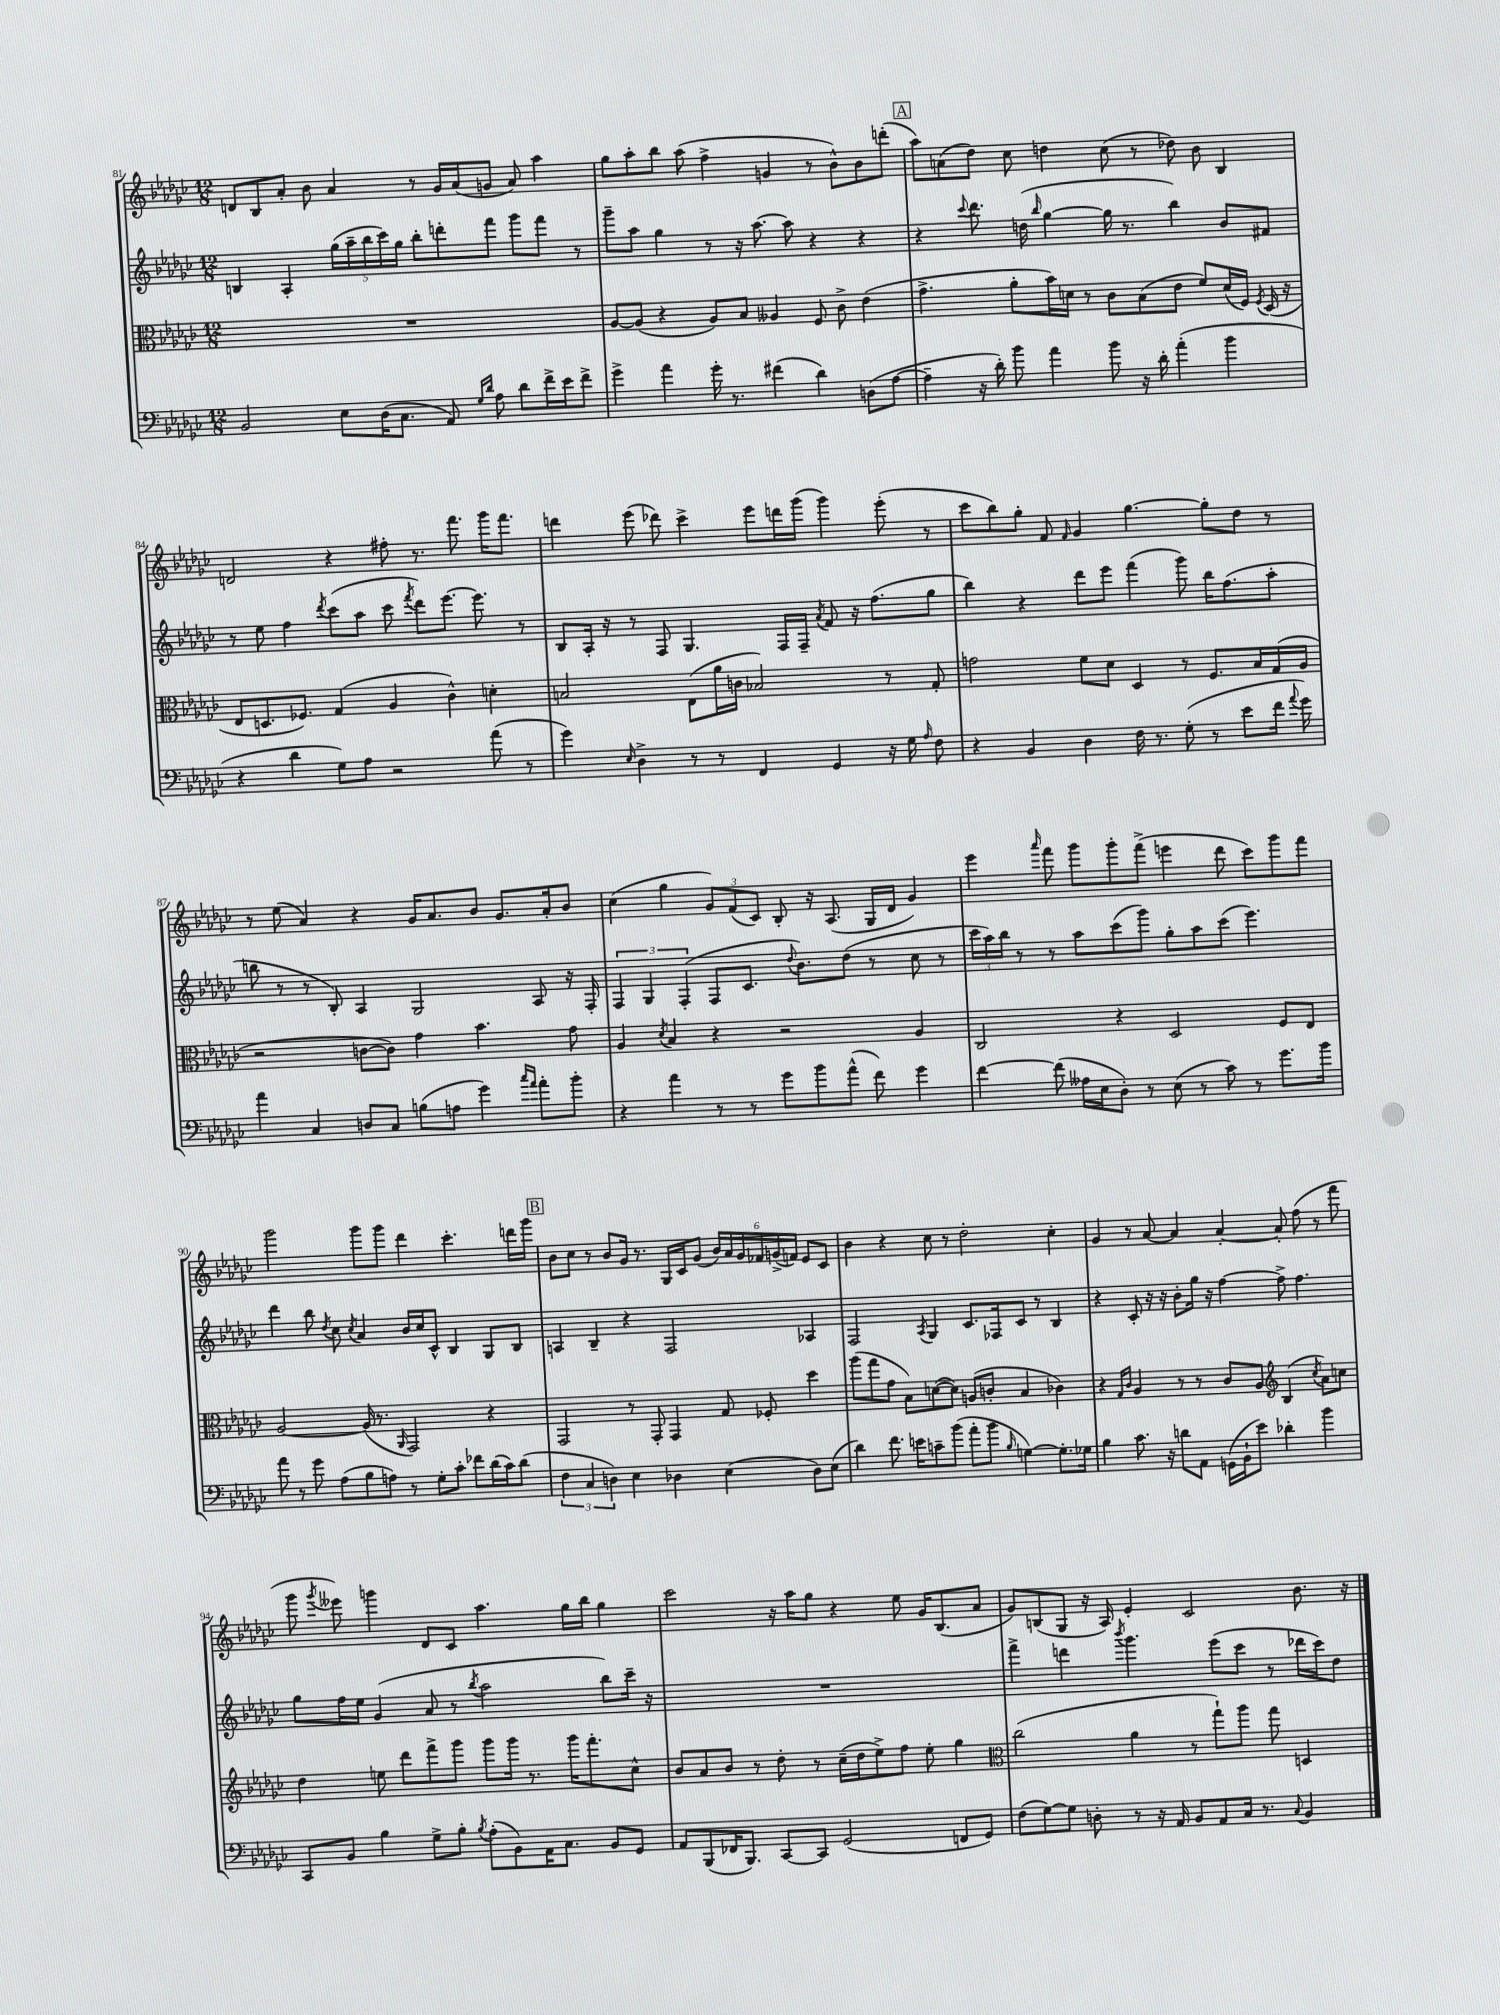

**kern	**kern	**kern	**kern
*part4	*part3	*part2	*part1
*staff4	*staff3	*staff2	*staff1
*clefF4	*clefC3	*clefG2	*clefG2
*k[b-e-a-d-g-c-]	*k[b-e-a-d-g-c-]	*k[b-e-a-d-g-c-]	*k[b-e-a-d-g-c-]
*M12/8	*M12/8	*M12/8	*M12/8
=81	=81	=81	=81
2BB-/	1.r	4Bn/	8dn/L
.	.	.	8B-/
.	.	4A-'/	8a-'/J
.	.	.	8b-\
8E-\L	.	(20gg-\LL	4a-/
.	.	20aa-~\	.
.	.	20bb-\	.
(16D-\K	.	.	.
.	.	20ccc-\)	.
8.C-\J	.	.	.
.	.	20gg-\JJ	.
.	.	8bb-'\L	8r
8AA-/)	.	8dddn'\	16g-/LL
.	.	.	(16a-/J
16qqG-/LL	.	.	.
16qqd-/JJ	.	.	.
8A-\	.	8fff\J	8gn/J
8d-\L	.	8ggg-\L	8a-/)
16f^\L	.	8fff\J	4aa-\
16e-\J	.	.	.
8f^\J	.	8r	.
=82	=82	=82	=82
4g-^\	[8A-/L	8ggg-~\L	8gg-\L
.	(8A-/J]	8aa-\J	8aa-'\
4a-\	4r	4gg-\	8bb-\J
.	.	.	(8aa-\
16g-'\	8A-/L)	8r	4ff^\
8.r	.	.	.
.	8B-/J	16r	.
.	.	[8.aa-\	.
(4f#X\	4A--X/	.	4gn/
.	.	8aa-\]	.
4d-\)	8F/	4r	8r
.	8c-^\	.	8b-^^\L)
(8Dn\L	(4e-\	4r	8b-\
[8A-\J	.	.	(8dddn'\J
!!LO:REH:place=s1:t=A
=83	=83	=83	=83
4A-~\]	4.g-^\	4r	8aa-\L)
.	.	.	(8an\
.	.	8qqccc-/	.
16r	.	8.ddd-\	8dd-\J)
16d-'\)	.	.	.
8b-\	8a-'\L	.	8cc-\
.	.	(16ddn\	.
.	.	16qqbb-/	.
4a-\	16b-\L)	[4gg-\	4ddn\
.	16dn\JJ	.	.
.	8r	.	.
8b-\	8c-\L	16gg-\]	(8cc-\
.	.	8.r	.
16r	(8B-\	.	8r
16d-'\	.	.	.
(4a-'\	8e-\J	4bb-\)	8dd-X\)
.	8f/L)	.	8b-\
4b-\	(16d/L	8b-/L	4B-/
.	16F/JJ)	.	.
.	8qF/	.	.
.	(16D-/	8f#X/J	.
.	16r	.	.
!!LO:LB:g=z
=84	=84	=84	=84
4r	8E-/L	8r	2dn/
.	8.Dn/	8ee-\	.
4d-\	.	4ff\	.
.	8.F-X/J)	.	.
.	.	8qddd-/	.
8G-\L)	(4G-/	(8ccc-\L	4r
8A-\J	.	8aa-\J	.
2r	4A-/	8ccc-\	8ff#X'\
.	.	8qfff/	.
.	.	8ddd-\L)	8.r
.	4c-^^\)	[8.eee-\J	.
.	.	.	8.fff\
.	.	8.eee-\]	.
(8a-\	4dn'\	.	16ggg-\KL
.	.	.	8.fff\J
8r	.	8r	.
=85	=85	=85	=85
4g-\)	2Bn/	8B-/L	4dddn\
.	.	16A-'/Jk	.
.	.	16r	.
16qqE-/	.	.	.
4D-^\	.	8r	(8eee-\
.	.	8F/	8ddd-X\)
8r	(8E-\L	4.G-/	4ccc-^\
8r	16a-\L	.	.
.	16cn\JJ	.	.
4FF/	2B-X/)	.	8eee-\L
.	.	16F/LL	16dddn\L
.	.	16F~/JJ	(16ggg-\JJ
.	.	8qa-/	.
4GG-/	.	8f/	4ggg-\)
.	.	16r	.
.	.	(8.ff\L	.
16r	8r	.	(8eee-'\
16G-\	.	.	.
16qqA-/	.	.	.
8F\	8G-'/	8gg-\J	8r
=86	=86	=86	=86
4r	2gn\	4bb-\)	8ccc-\L
.	.	.	8bb-\)
4BB-/	.	4r	8gg-'\J
.	.	.	8f/
.	.	.	16qqf/
4D-\	8f\L	8ddd-\L	4g-/
.	8d-\J	8eee-\J	.
16F\	4D-/	(4fff\	[4.gg-\
8.r	.	.	.
(8G-'\	8r	8ggg-\)	.
8r	8.F/L	16bb-\KL	8gg-'\L]
.	.	(8.ff\	.
8e-\L	.	.	8dd-\J
.	16B-/L	.	.
16f\Jk	(16G-/	8aa-'\J	8r
8qqa-/	.	.	.
16g-\)	16A-/JJ	.	.
!!LO:LB:g=z
=87	=87	=87	=87
4a-\	2r	8bbn\	8r
.	.	8r	(8ee-\
4C-/	.	8r	4a-/)
.	.	8B-'/)	.
8Dn/L	[8cn\L	4A-/	4r
8C-/J	8c\J])	.	.
(8Bn\L	4g-\	2G-/	16g-/KL
.	.	.	8.a-/
8An\J	.	.	.
4g-\)	4.b-\	.	8b-/J
.	.	.	8.g-/L
16qqcc-/LL	.	.	.
16qqa-/JJ	.	.	.
8a-'\L	.	8A-/	.
.	.	.	16a-'/k
8b-'\J	8g-\	16r	8b-/J
.	.	16F'/	.
=88	=88	=88	=88
4r	4A-/	6F/	(4cc-\
.	.	6G-/	.
.	8qd-/	.	.
4a-\	4B-/	.	4gg-\
.	.	(6F'/	.
8r	4r	8F/L	12g-/L)
.	.	.	(12f/
8r	.	8.c-/J	.
.	.	.	12c-/J)
8g-\L	2r	.	8B-'/
.	.	8qqdd-/	.
.	.	8.b-\L)	.
8b-\	.	.	16r
.	.	.	(8.A-/
(8a-^^\J	.	(8dd-\J	.
8f\)	.	8r	16G-/LL
.	.	.	16d-/JJ
4g-\	4A-/	8cc-\	4g-/)
.	.	8r	.
=89	=89	=89	=89
[4f\	2C-/	24ccc-\LL	4eee-\
.	.	24aa-\)	.
.	.	24bb-\JJ	.
.	.	8r	.
.	.	.	16qqaaa-/
(8f\]	.	8r	8fff\
16A--X\LL	.	8aa-\L	8ggg-\L
16E-\J	.	.	.
8D-'\J)	4r	(8ccc-\	8ggg-'\
8r	.	8ggg-\J)	(8fff^\J
(8E-\	2D-/	8gg-'\L	4eeen\
8r	.	8aa-\	.
8c-\)	.	(8ccc-\J	8ddd-\
8r	.	4.eee-\)	8ccc-\L)
8.g-\L	8F/L	.	8ggg-\
.	8E-/J	.	8fff\J
16b-\Jk	.	.	.
!!LO:LB:g=z
=90	=90	=90	=90
8a-\	[2A-/	4ddd-\	2ggg-\
8r	.	.	.
8g-\	.	8bb-\	.
.	.	8qdd-/	.
(8A-\L	.	8cc-\	.
.	.	8qcc-/	.
8B-\	(16A-/]	4a-/	8ggg-\L
.	8.r	.	.
8An\J)	.	.	8ggg-\J
.	16qqAA-/	.	.
8r	2GG-/)	16b-/LL	4ddd-\
.	.	16cc-/J	.
8G-'\L	.	8c-^^/J	.
8c-'\J	.	4B-/	4.ccc-'\
8f-X\L	.	.	.
(16d-\L	4r	8G-/L	.
16c-\J)	.	.	.
(8d-\J	.	8B-/J	16dddn\LL
.	.	.	16ggg-\JJ
!!LO:REH:place=s1:t=B
=91	=91	=91	=91
6F\	2GG-/	4An/	8b-\L
.	.	.	8cc-\J
6C-/	.	.	.
.	.	4B-~/	8r
6Dn\)	.	.	.
.	.	.	8b-/L
4E-\	8r	4r	16g-/Jk
.	.	.	8.r
.	8GG-'/	.	.
4D-X\	4GG-/	2F/	16G-/LL
.	.	.	16c-/J
.	.	.	(8g-/J
(4E-\	8G-/	.	24b-/LL)
.	.	.	24a-/
.	.	.	24g-/
.	8F-X'/	.	24f-X/
.	.	.	(24gn^/
.	.	.	24fn/JJ)
8D-\L)	4dd-\	4A-X/	8e-/L
(8E-\J	.	.	8c-/J
=92	=92	=92	=92
4d-\)	(8aa-\L	2F/	4b-\
.	8gg-\	.	.
8.f\	8g-\J	.	4r
.	8B-\L)	.	.
16en\KL	.	.	.
.	.	8qA-/	.
8cn~\	([8dn\	4G-/	8cc-\
(8b-\J	8d\J])	.	8r
8a-'\L	(8An/L	8.c-/L	2dd-'\
8b-\J	8cn'/J	.	.
.	.	16F-X/k	.
16qqB-/	.	.	.
[4Gn\)	4B-/	8c-/J	.
.	.	8r	.
8.G'\L]	4c-X\)	4B-/	4cc-'\
16G-X\Jk	.	.	.
=93	=93	=93	=93
4B-\	4r	4r	4g-/
.	16qqG-/LL	.	.
.	16qqc-/JJ	.	.
8.c-\	4A-/	8c-'/	8r
.	.	16r	[8a-/
16r	.	16r	.
8dn\L	8r	8b-'\L	4a-/]
8AA-\J	8r	16gg-\Jk	.
.	.	16r	.
(16GGn\LL	8c-/L	[4ff\	[4a-'/
16BB-`\J	.	.	.
8e-\J)	8A-/J	.	.
*	*clefG2	*	*
4d-X'\	(4B-/	8ff^\]	8a-'/]
.	.	4.ff\	(8ff\
.	8qcc-/	.	.
4b-\	8a-\L)	.	8r
.	8ccn\J	.	8fff\
!!LO:LB:g=z
=94	=94	=94	=94
8CC-/L	4dd-\	8gg-\L	8ggg-\
.	.	.	8qggg-/
8BB-/J	.	16ff\L	8eee--X\)
.	.	16ee-\JJ	.
4B-\	8een\	(4g-/	4gggn\
.	8ddd-\L	.	.
8G-^\L	8fff^\	8a-/	8d-/L
8B-'\J	8ggg-\J	8r	8c-/J
8qB-/	.	8qbb-/	.
(8A-'\L	8ggg-\L	2aa-\	4.aa-\
8BB-\)	16ggg-\Jk	.	.
.	8.r	.	.
16AA-\K	.	.	.
8.C-\J	.	.	.
.	16ggg-\KL	.	16gg-\LL
.	8.fff'\	.	16bb-\JJ
8BB-/L	.	8bb-\L)	4gg-\
8GG-/J	8cc-^^\J	16ccc-~\Jk	.
.	.	16r	.
=95	=95	=95	=95
8AA-/L	8b-/L	1.r	2ccc-\
(8BBB-/	8a-/	.	.
16FF-X/K	8b-/J	.	.
8.BBB-/J)	.	.	.
.	8r	.	.
[8CC-/L	8dd-'\	.	16r
.	.	.	16aa-\KL
8CC-/J]	8r	.	8gg-\J
(2GG-/	(16cc-~\LL	.	4r
.	16dd-\J	.	.
.	8ee-^\)	.	.
.	8ff\J	.	8ee-\
.	8ee-'\	.	16g-/KL
.	.	.	(8.B-/
8FFn/L	4gg-\	.	.
8GG-/J)	.	.	8a-/J
=96	=96	=96	=96
*	*clefC3	*	*
(8F\L	(2cc-\	4fff^\	8g-/L)
[8G-\)	.	.	(8Bn/
8G-\J]	.	4dddn\	8G-/J
8Dn'\	.	.	16r
.	.	.	16A-/)
.	.	8qbbb-/	.
8r	4a-\	4.ggg-\	4e-'/
16r	.	.	.
16AA-/	.	.	.
8BB-/L	8r	.	2c-/
8AA-/	8gg-`\L)	(8eee-\L	.
16C-/Jk	8aa-\J	8ccc-\J	.
8.r	.	.	.
.	8gg-\	8r	.
8qqC-/	.	.	.
4BB-/	4Dn/	16ddd-X\LL	8.b-\
.	.	16ccc-\J)	.
.	.	8dd-\J	.
.	.	.	16r
==	==	==	==
*-	*-	*-	*-
